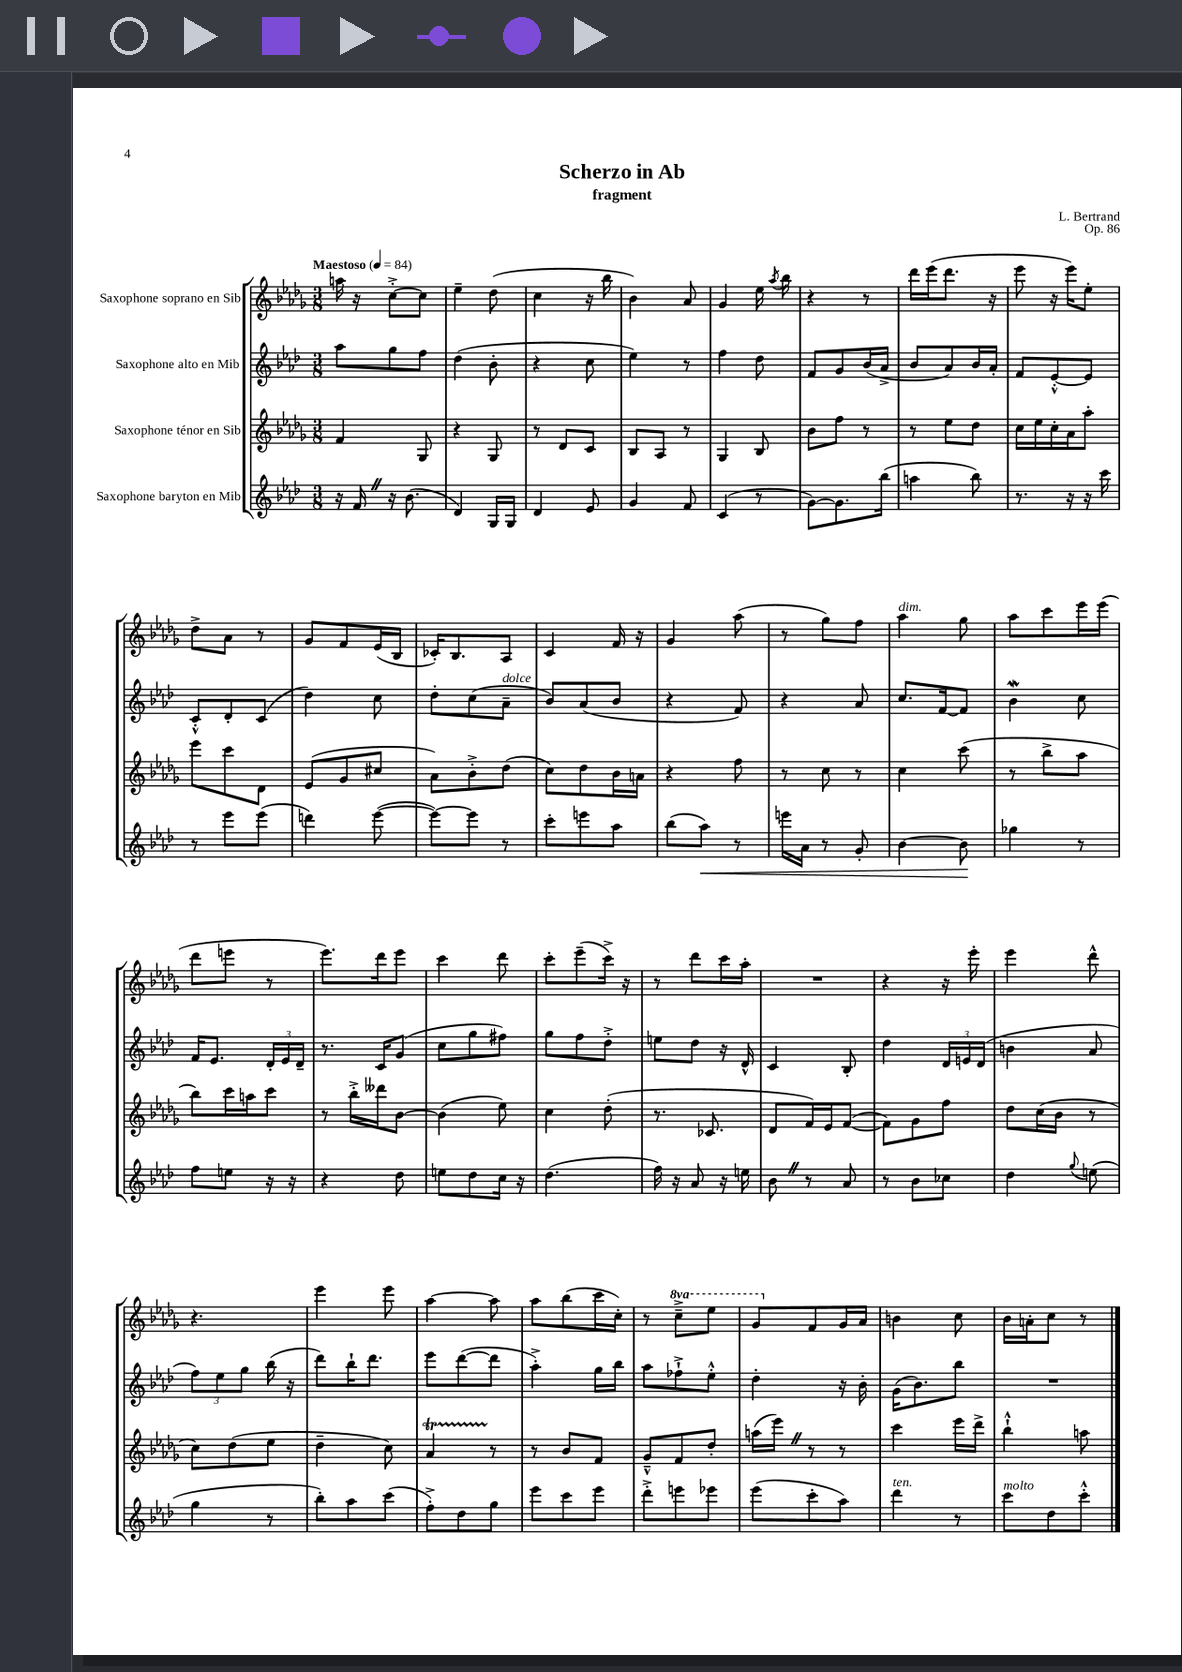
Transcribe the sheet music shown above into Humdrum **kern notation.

**kern	**dynam	**kern	**kern	**kern
*part4	*part4	*part3	*part2	*part1
*staff4	*staff4	*staff3	*staff2	*staff1
*I"Saxophone baryton en Mib	*	*I"Saxophone ténor en Sib	*I"Saxophone alto en Mib	*I"Saxophone soprano en Sib
*clefG2	*	*clefG2	*clefG2	*clefG2
*k[b-e-a-d-]	*	*k[b-e-a-d-g-]	*k[b-e-a-d-]	*k[b-e-a-d-g-]
*M3/8	*	*M3/8	*M3/8	*M3/8
*MM84	*	*MM84	*MM84	*MM84
=1	=1	=1	=1	=1
!	!	!	!	!LO:TX:a:B:t=Maestoso
16r	.	4f/	8aa-\L	16aan\
16fZ/	.	.	.	16r
16r	.	.	8gg\	[8cc'^\L
(8.b-\	.	.	.	.
.	.	8G-/	8ff\J	8cc\J]
=2	=2	=2	=2	=2
4d-/)	.	4r	(4dd-\	4ee-~\
16G/LL	.	8G-/	8b-'\	(8dd-\
16G/JJ	.	.	.	.
=3	=3	=3	=3	=3
4d-/	.	8r	4r	4cc\
.	.	8d-/L	.	.
8e-/	.	8c/J	8cc\	16r
.	.	.	.	16bb-\
=4	=4	=4	=4	=4
4g/	.	8B-/L	4ee-\)	4b-\)
.	.	8A-/J	.	.
8f/	.	8r	8r	8a-/
=5	=5	=5	=5	=5
(4c/	.	4G-/	4ff\	4g-/
8r	.	8B-/	8dd-\	16ee-\
.	.	.	.	8qaa-/
.	.	.	.	16bb-\
=6	=6	=6	=6	=6
[8g\L)	.	8b-\L	8f/L	4r
8.g\]	.	8ff\J	8g/	.
.	.	8r	(16b-/L	8r
(16bb-\Jk	.	.	16a-^/JJ	.
=7	=7	=7	=7	=7
4aan\	.	8r	8b-/L	16ddd-\LL
.	.	.	.	(16eee-\J
.	.	8ee-\L	8a-/)	8.ddd-\J
8bb-\)	.	8dd-\J	16b-/L	.
.	.	.	16a-'/JJ	16r
=8	=8	=8	=8	=8
8.r	.	16cc\LL	8f/L	8eee-\
.	.	16ee-\	.	.
.	.	16cc'\	[8e-'^^/	16r
16r	.	16a-\J	.	16eee-\KL)
16r	.	8aa-'\J	8e-/J]	8ee-'\J
16ccc\	.	.	.	.
!!LO:LB:g=z
=9	=9	=9	=9	=9
8r	.	8eee-\L	8c'^^/L	8dd-^\L
8eee-\L	.	8ccc\	8d-'/	8a-\J
(8eee-\J	.	8d-\J	(8c/J	8r
=10	=10	=10	=10	=10
4dddn\)	.	(8e-/L	4dd-\)	8g-/L
.	.	8g-/	.	8f/
([8eee-\	.	8cc#X/J	8cc\	(16e-/L
.	.	.	.	16B-/JJ
=11	=11	=11	=11	=11
8eee-\L_)	.	8a-\L)	8dd-'\L	16c-X'/KL)
.	.	.	.	8.B-/
8eee-\J]	.	8b-'^\	(8cc\	.
!	!	!	!LO:TX:a:i:t=dolce	!
8r	.	(8dd-\J	8a-~\J	8A-/J
=12	=12	=12	=12	=12
8ccc'\L	.	8cc\L)	8b-/L)	4c/
8eeen\	.	8dd-\	(8a-/	.
8aa-\J	.	16b-\L	8b-/J	16f/
.	.	16an\JJ	.	16r
=13	=13	=13	=13	=13
(8bb-\L	.	4r	4r	4g-/
!	!LO:HP:b	!	!	!
8aa-\J)	<	.	.	.
8r	.	8ff\	8f/)	(8aa-\
=14	=14	=14	=14	=14
16eeen\LL	.	8r	4r	8r
16a-\JJ	.	.	.	.
8r	.	8cc\	.	8gg-\L)
8g'/	.	8r	8a-/	8ff\J
=15	=15	=15	=15	=15
!	!	!	!	!LO:TX:a:i:t=dim.
[4b-\	.	4cc\	8.cc/L	4aa-\
.	.	.	[16f/k	.
8b-\]	.	(8ccc\	8f/J]	8gg-\
.	[	.	.	.
=16	=16	=16	=16	=16
4gg-X\	.	8r	4b-W\	8aa-\L
.	.	8bb-^\L	.	8ccc\
8r	.	8aa-\J	8cc\	16eee-\L
.	.	.	.	(16eee-\JJ
!!LO:LB:g=z
=17	=17	=17	=17	=17
8ff\L	.	8bb-\L)	16f/KL	8ddd-\L
.	.	.	8.e-/J	.
8een\J	.	16ccc\L	.	8eeen\J
.	.	16aan\J	.	.
16r	.	8ccc\J	24d-'/LL	8r
.	.	.	24e-/	.
16r	.	.	.	.
.	.	.	24d-~/JJ	.
=18	=18	=18	=18	=18
4r	.	8r	8.r	8.eee-\L)
.	.	16bb-'^\LL	.	.
.	.	16ddd--X\J	16c/KL	16ddd-\k
8dd-\	.	[8b-\J	(8g/J	8eee-\J
=19	=19	=19	=19	=19
8een\L	.	(4b-\]	8cc\L	4ccc\
8dd-\	.	.	8gg\	.
16cc\Jk	.	8ee-\)	8ff#X\J)	8ddd-\
16r	.	.	.	.
=20	=20	=20	=20	=20
(4.dd-\	.	4cc\	8gg\L	8ccc'\L
.	.	.	8ff\	(8eee-~\
.	.	(8dd-'\	8dd-'^\J	16ccc^\Jk)
.	.	.	.	16r
=21	=21	=21	=21	=21
16ff\)	.	8.r	8een\L	8r
16r	.	.	.	.
8a-/	.	.	8dd-\J	8ddd-\L
.	.	8.c-X/	.	.
16r	.	.	16r	16ccc\L
16een\	.	.	16d-^^/	16aa-'\JJ
=22	=22	=22	=22	=22
8b-Z\	.	8d-/L	4c/	4.r
8r	.	16f/L)	.	.
.	.	16e-/J	.	.
8a-/	.	([8f/J	8B-'/	.
=23	=23	=23	=23	=23
8r	.	8f\L])	4dd-\	4r
8b-\L	.	8g-\	.	.
8cc-X\J	.	8ff\J	24d-/LL	16r
.	.	.	24en/	.
.	.	.	.	16eee-'\
.	.	.	(24d-/JJ	.
=24	=24	=24	=24	=24
4dd-\	.	8dd-\L	4bn\	4eee-\
.	.	(16cc\L	.	.
.	.	16b-\JJ	.	.
8qqgg/	.	.	.	.
(8een\	.	8r	8a-/	8ddd-^^\
!!LO:LB:g=z
=25	=25	=25	=25	=25
4gg\	.	8cc\L)	12ff\L)	4.r
.	.	.	12ee-\	.
.	.	(8dd-\	.	.
.	.	.	12gg\J	.
8r	.	8ee-\J	(16bb-\	.
.	.	.	16r	.
=26	=26	=26	=26	=26
8bb-'\L)	.	4dd-~\	8ddd-\L)	4eee-\
8aa-\	.	.	16bb-`\K	.
.	.	.	8.ddd-\J	.
(8ccc\J	.	8cc\)	.	8eee-\
=27	=27	=27	=27	=27
8ff'^\L)	.	4a-T/	8eee-\L	[4aa-\
8dd-\	.	.	([8ddd-\	.
8gg\J	.	8r	8ddd-\J]	8aa-\]
=28	=28	=28	=28	=28
8eee-\L	.	8r	4aa-'^\)	8aa-\L
8ccc\	.	8b-/L	.	(8bb-\
8eee-\J	.	8f/J	16gg\LL	16ccc\L
.	.	.	16bb-\JJ	16cc'\JJ)
=29	=29	=29	=29	=29
8ddd-'^\L	.	8g-~^^/L	8aa-\L	8r
*	*	*	*	*8va
8eeen\	.	8f/	8ff-X`^\	8ccc~^\L
8eee-X\J	.	8dd-'/J	8ee-'^^\J	8eee-\J
=30	=30	=30	=30	=30
(8eee-\L	.	(16aan\LL	4dd-'\	8gg-/L
.	.	16eee-Z\JJ)	.	.
*	*	*	*	*X8va
8ccc'\	.	8r	.	8f/
8aa-\J)	.	8r	16r	16g-/L
.	.	.	16b-'\	16a-/JJ
=31	=31	=31	=31	=31
!LO:TX:a:i:t=ten.	!	!	!	!
4ddd-\	.	4ccc\	(16g\KL	4bn\
.	.	.	8.b-\)	.
8r	.	16eee-\LL	8bb-\J	8cc\
.	.	16ddd-^\JJ	.	.
=32	=32	=32	=32	=32
!LO:TX:a:i:t=molto	!	!	!	!
8ccc\L	.	4bb-`^^\	4.r	16b-\LL
.	.	.	.	16an'\J
8dd-\	.	.	.	8cc\J
8ccc'^^\J	.	8aan\	.	8r
==	==	==	==	==
*-	*-	*-	*-	*-
